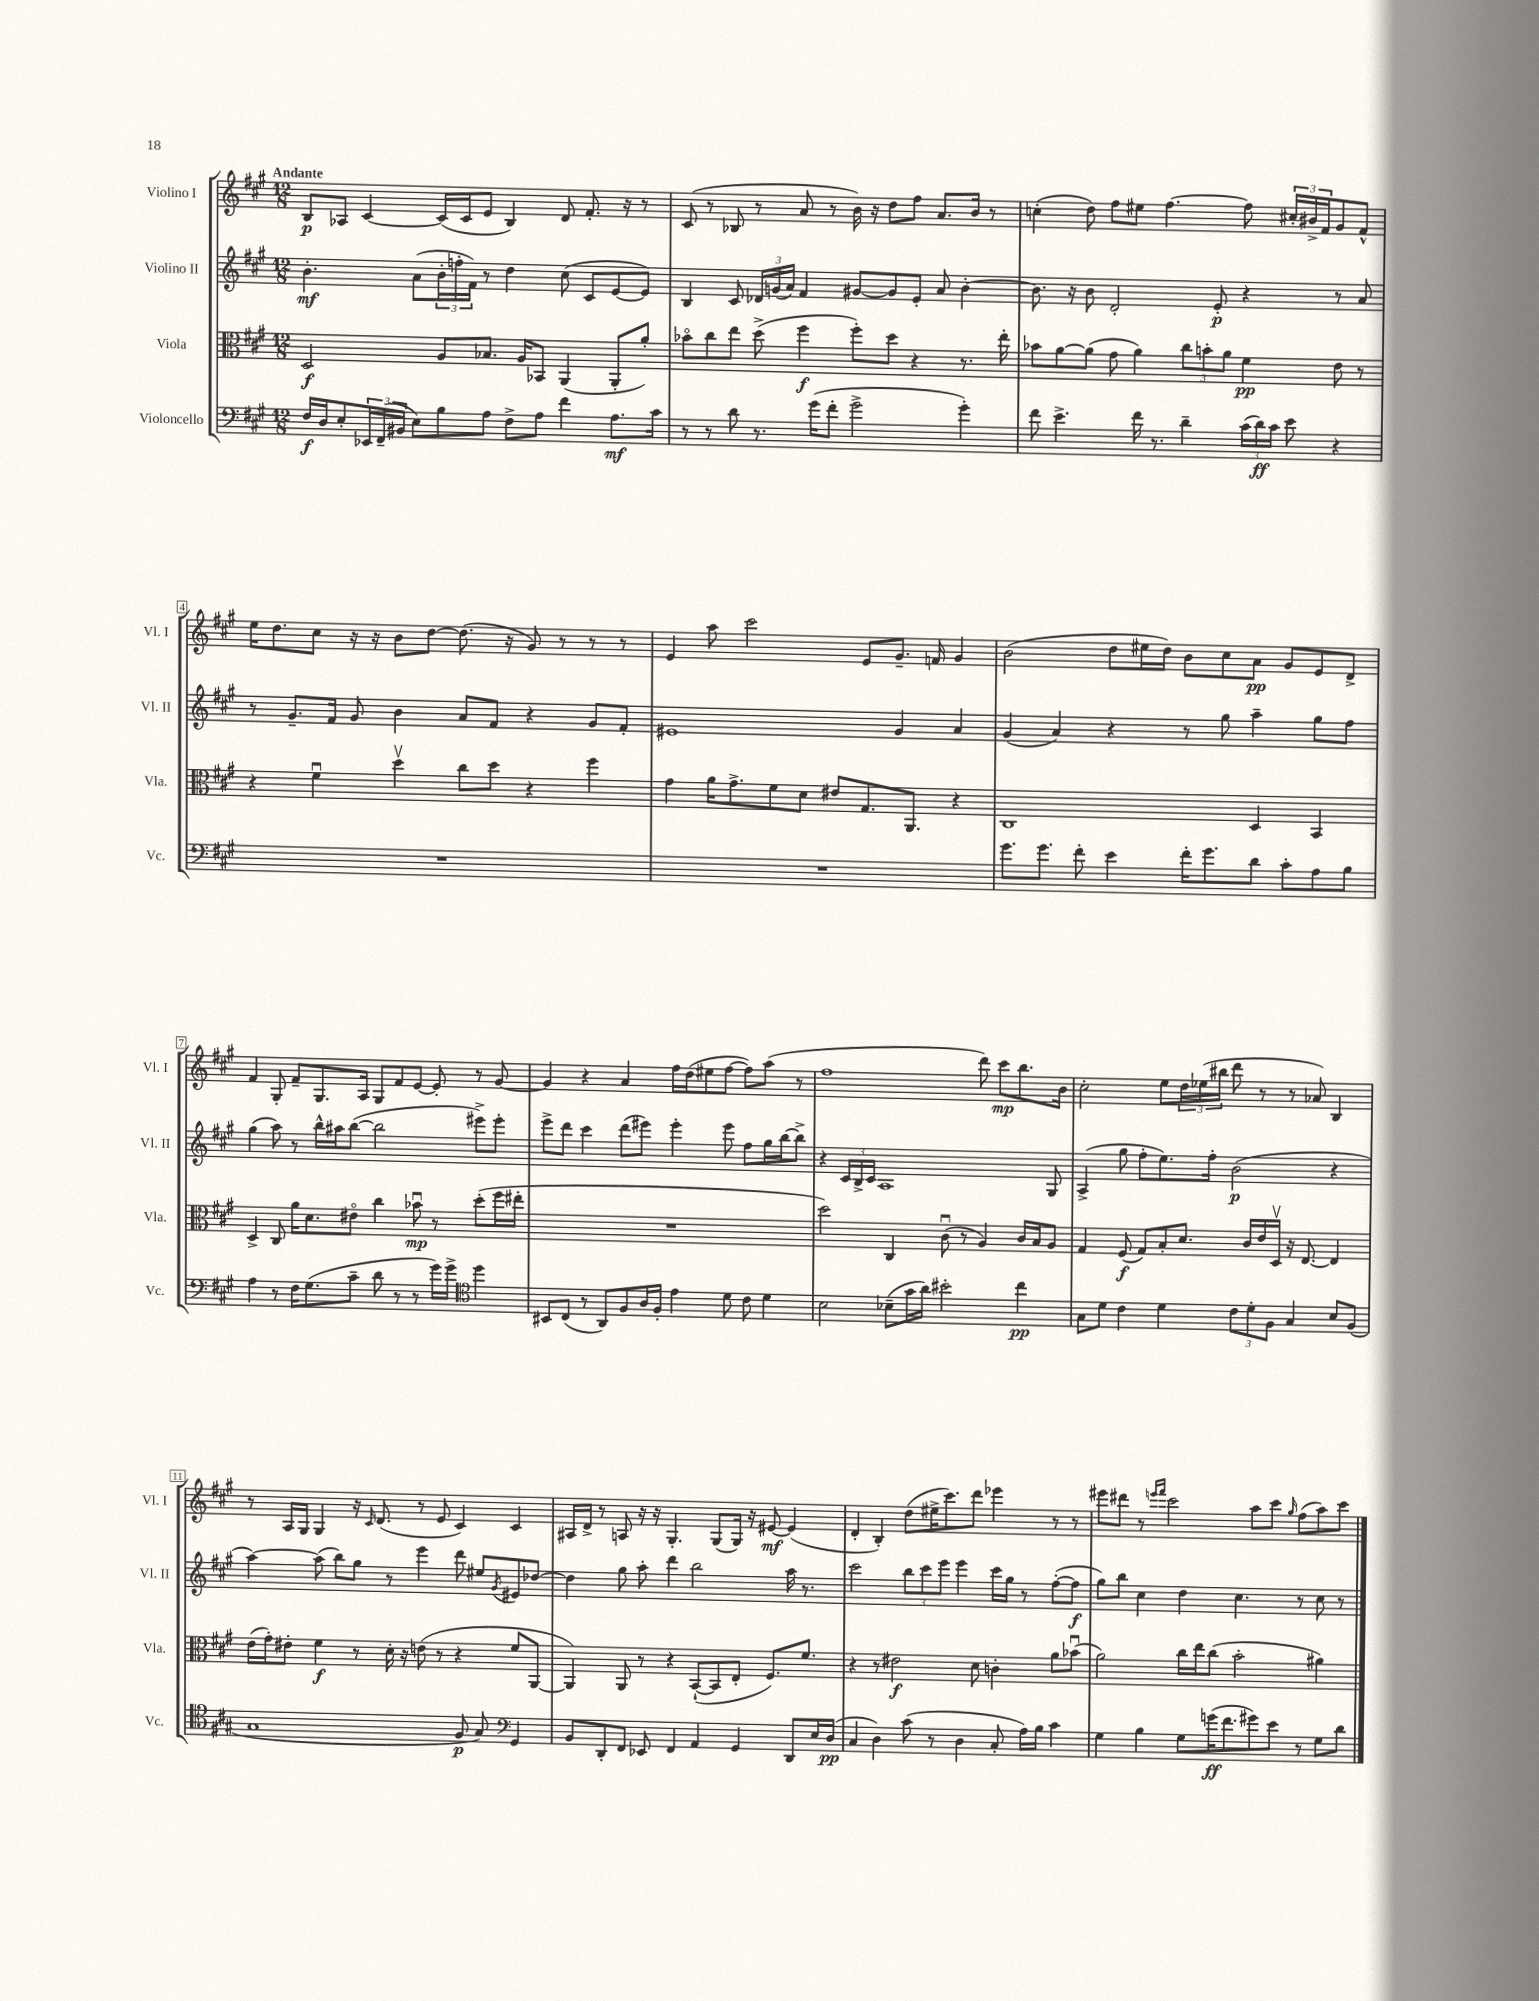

**kern	**kern	**kern	**kern
*staff4	*staff3	*staff2	*staff1
*clefF4	*clefC3	*clefG2	*clefG2
*k[f#c#g#]	*k[f#c#g#]	*k[f#c#g#]	*k[f#c#g#]
*M12/8	*M12/8	*M12/8	*M12/8
16F#/LL	2D/	4.b'\	8B/L
16D/J	.	.	.
8E'/	.	.	8A-/J
24EE-/L	.	.	[4c#/
(24FF#~/	.	.	.
24BB#/JJ	.	.	.
8E\L)	.	(8a\L	.
8B\	8A/L	24b'\L	(16c#/]LL
.	.	24ff'\	.
.	.	.	16c#/J
.	.	24f#\JJ)	.
8A\J	8.B-/J	8r	8e/J
8F#^\L	.	4dd\	4B/)
.	16A/LK	.	.
8A\J	8BB-/J	.	.
4f#\	(4AA/	(8cc#\	8d/
.	.	8c#/L	8.f#'/
8.A\L	8AA'/L	[8e/	.
.	.	.	16r
.	8a'/J)	8e/]J)	8r
16c#\Jk	.	.	.
=	=	=	=
8r	8b-o\L	4B/	(8c#/
8r	8cc#\	.	8r
8d\	8ee\J	8c#/	8B-/
8.r	(8dd^\	24d-/LL	8r
.	.	(24g/	.
.	.	24a/JJ)	.
.	4ff#\	4f#/	8a/
(16g#\LK	.	.	.
8f#'\J	.	.	8r
2g#^\	8ff#'\L)	[8g#/L	16b\)
.	.	.	16r
.	8dd\J	8g#/]	8dd\L
.	4r	8e'/J	8ff#\J
.	.	8a/	8.a/L
4g#'\)	8.r	[4b'\	.
.	.	.	16b/Jk
.	.	.	8r
.	16ee'\	.	.
=	=	=	=
8f#\	8b-\L	8.b\]	(4cc'\
4.e^\	[8a\	.	.
.	.	16r	.
.	(8a\]J	8b\	8dd\)
.	8g#\	2d'/	8ff#\L
16f#\	4a\)	.	8ee#\J
8.r	.	.	.
.	.	.	[4.ff#\
4d~\	12cc#\L	.	.
.	12b'\	.	.
.	.	8e'/	.
.	12a\J	.	.
(24c#\LL	4f#\	4r	8ff#\]
24d\)	.	.	.
24c#\JJ	.	.	.
8e\	.	.	24cc#'/LL
.	.	.	24b#^/
.	.	.	24f#/J
4r	8e\	8r	8g#/
.	8r	8a/	8f#^^/J
=	=	=	=
1.r	4r	8r	16ee\LK
.	.	.	8.dd\
.	.	8.g#~/L	.
.	4f#u\	.	8cc#\J
.	.	16f#/Jk	.
.	.	8g#/	16r
.	.	.	16r
.	4ddv\	4b\	8b\L
.	.	.	[8dd\J
.	8cc#\L	8a/L	(8.dd\]
.	8dd\J	8f#/J	.
.	.	.	16r
.	4r	4r	8g#/)
.	.	.	8r
.	4ff#\	8g#/L	8r
.	.	8f#'/J	8r
=	=	=	=
1.r	4g#\	1e#	4e/
.	16a\LK	.	8aa\
.	8.g#^\	.	.
.	.	.	2ccc#\
.	8f#\	.	.
.	8d\J	.	.
.	8e#/L	.	.
.	8.G#/	.	8e/L
.	.	4g#/	8.g#~/J
.	8.AA/J	.	.
.	.	.	16f/
.	4r	4a/	4g#/
=	=	=	=
8.g#\L	1C#	(4g#/	(2b\
8.g#\J	.	.	.
.	.	4a/)	.
8f#'\	.	.	.
4e\	.	4r	8dd\L
.	.	.	16ee#\L
.	.	.	16dd\JJ)
16f#'\LK	.	8r	8b\L
8.g#\	.	.	.
.	.	8gg#\	8cc#\
8d\J	4D/	4aa~\	8a\J
8c#'\L	.	.	8g#/L
8A\	4BB/	8gg#\L	8e/
8B\J	.	8ff#\J	8d^/J
=	=	=	=
4A\	4D^/	(4gg#\	4f#/
8r	8C#/	8aa\)	8G#'/
16F#\LK	16a\LK	8r	8f#~/L
(8.G#\	8.d\	.	.
.	.	16bb^^\LL	8.G#/
.	.	16aa#\J	.
8c#~\J	8e#o\J	([8bb\J	.
.	.	.	16A/Jk
8d\	4cc#\	2bb\]	8G#/L
8r	.	.	8f#/
8r	8b-u\	.	[8e/J
16g#\LL)	8r	.	8e'/]
16g#^\JJ	.	.	.
*clefC4	*	*	*
4dd\	(8dd'\L	8eee#^\L)	8r
.	16ff#\L	8eee#'\J	[8g#/
.	16ee#'\JJ	.	.
=	=	=	=
8BB#/L	1.r	8eee^\L	4g#/]
(8C#/J	.	8ddd\J	.
8r	.	4ccc#\	4r
8AA/L)	.	.	.
8F#/	.	(8ddd\L	4a/
16A/L	.	8eee#\J)	.
16F#'/JJ	.	.	.
4e\	.	4eee#'\	16ff#\LL
.	.	.	(16dd\J
.	.	.	8ee#\
8d\	.	8eee#\	[8ff#\J
8c#\	.	8ff#\L	8ff#\]L)
4d\	.	16gg#\L	(8aa\J
.	.	[16bb\J	.
.	.	8bb^\]J	8r
=	=	=	=
2B\	2dd\)	4r	1ff#
.	.	24c#/LL	.
.	.	24B^/	.
.	.	24c#/JJ	.
.	.	1A	.
(8B-~\L	4C#/	.	.
16g#\L	.	.	.
16a\JJ)	.	.	.
2b#'\	(8c#u\	.	.
.	8r	.	.
.	4A/)	.	8ddd\)
.	.	.	8ccc#\L
4cc#\	16c#/LL	.	8.bb\
.	16B/J	.	.
.	8A/J	8G#/	.
.	.	.	16b\Jk
=	=	=	=
8G#\L	4G#/	(4A^/	2cc#'\
8d\J	.	.	.
4c#\	(8F#/	8gg#\	.
.	8G#/L)	8ff#'\L	.
4d\	8B'/	8.ee\)	8ee\L
.	8.d/J	.	24dd\L
.	.	.	(24ee-\
.	.	16ff#'\Jk	.
.	.	.	24bb#\JJ
12c#\L	.	(2b\	8ddd\
.	16c#/LL	.	.
12d'\	.	.	.
.	16e/	.	8r
12F#\J	.	.	.
.	16Dv/JJ	.	.
4G#/	16r	.	8r
.	[8.E/	.	.
.	.	.	8a-/)
8B/L	4E/]	4r	4B/
(8F#/J	.	.	.
=	=	=	=
1G#	(16e\LL	[4aa\)	8r
.	16g#'\J)	.	.
.	8e#'\J	.	16A/LL
.	.	.	16G#/JJ
.	4f#\	(8aa\]	4G#/
.	.	8bb\L)	.
.	8r	8gg#\J	16r
.	.	.	16qqc#/
.	.	.	(8.d/
.	16d'\	8r	.
.	16r	.	.
.	(8e\	4eee\	8r
.	8r	.	8e/
8F#/	4r	8ddd\	4c#/)
8G#/)	.	8ee#/L	.
*clefF4	*	*	*
.	.	8qg#/	.
4GG#/	8f#/L	8e#/	4c#/
.	[8AA/J	[8dd-/J	.
=	=	=	=
8BB/L	4AA/])	4dd-\]	16A#/LL
.	.	.	16d^/JJ
8DD'/	.	.	8r
8FF#/J	8AA/	8gg#\	8A/
8EE-/	8r	8aa'\	16r
.	.	.	16r
4FF#/	4r	4ddd\	4.G#'/
4AA/	([8BB`/L	2bb\	.
.	8BB/]	.	(8G#/L
4GG#/	8E'/J	.	16G#/Jk)
.	.	.	16r
.	8.F#/L)	.	[8e#/
8DD/L	.	16aa\	(4e#/]
.	8.f#/J	8.r	.
16E/L	.	.	.
(16D/JJ	.	.	.
=	=	=	=
4C#/	4r	2ccc#\	4d'/
4D\)	8r	.	4B'/)
.	2e#\	.	.
(8c#\	.	12bb\L	(8dd\L
.	.	12ccc#\	.
8r	.	.	16ee#^\K
.	.	12eee\J	.
.	.	.	8.ccc#\)
4D\	.	4eee\	.
.	8d\	.	8ddd\J
8C#'/	4c'\	16ccc#\LL	4eee-\
.	.	16gg#\JJ	.
16A\LL)	.	8r	.
16B\JJ	.	.	.
4c#\	8a\L	([8ff#'\L	8r
.	(8b-u\J	8ff#\]J	8r
=	=	=	=
4G#\	2a\)	8gg#\L)	8eee#\L
.	.	8bb\J	8ddd#\J
4B\	.	4cc#\	8r
.	.	.	16qqeee/LL
.	.	.	16qqfff#/JJ
.	.	.	2ccc#\
8G#\L	16cc#\LL	4dd\	.
.	16ee\J	.	.
(16g\K	(8cc#\J	.	.
8.f#\	.	.	.
.	2b'\	4.cc#\	.
8g#\)	.	.	8aa\L
8e\J	.	.	8ccc#\J
.	.	.	16qqgg#/
8r	.	8r	(8ff#\L
8G#\L	4a#\)	8cc#\	8aa\)
8d\J	.	8r	8ccc#\J
==	==	==	==
*-	*-	*-	*-
